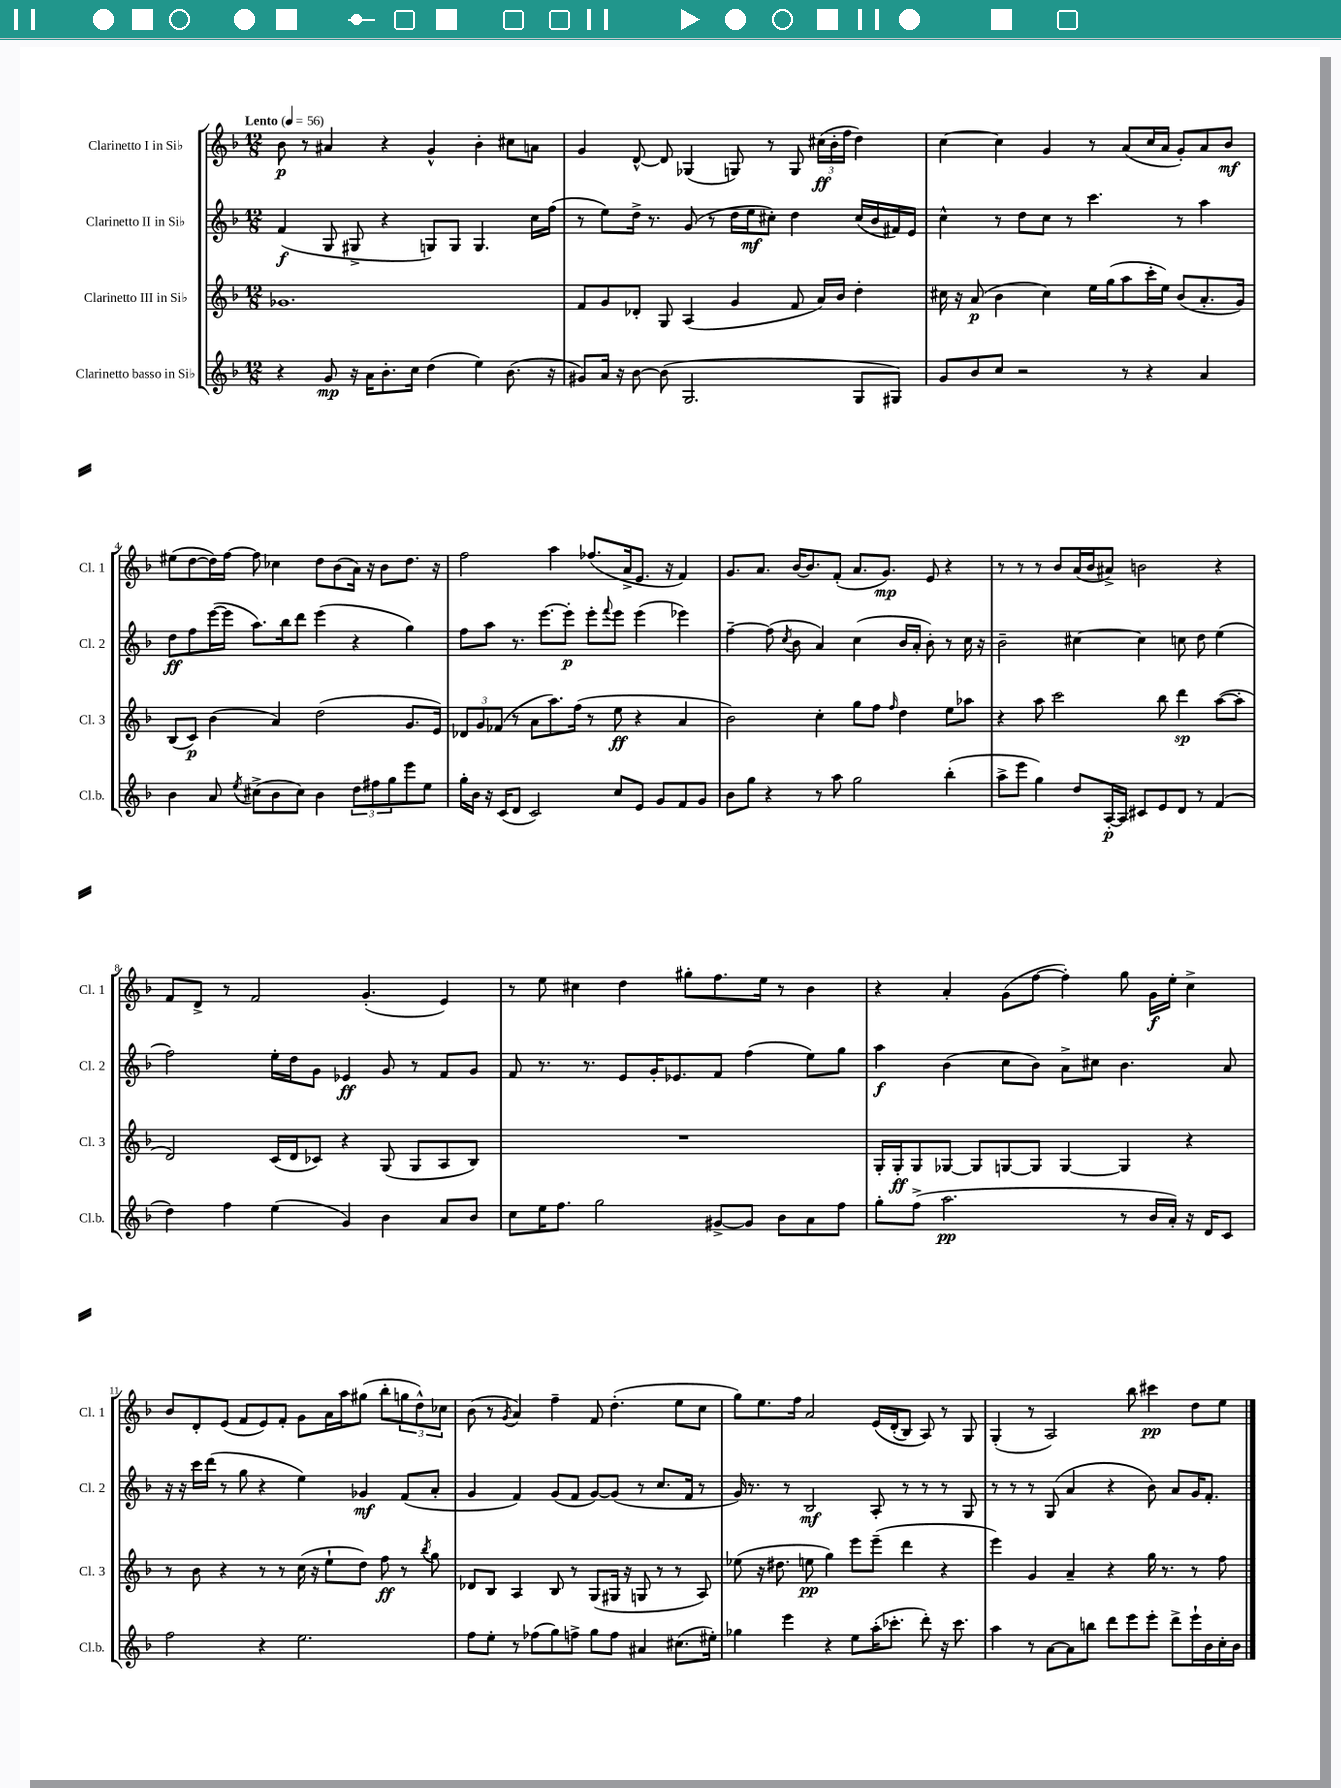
<<
\new StaffGroup <<
\new Staff = "s0" \with { instrumentName = "Clarinetto I in Sib" shortInstrumentName = "Cl. 1" } {
    \clef treble \key f \major \numericTimeSignature \time 12/8 \tempo "Lento" 4 = 56
    bes'8\p r8 ais'4 r4 g'4-^ bes'4-. cis''8 a'8 |
    g'4 d'8~-^ d'8 ges4( g8) r8 g8 \tuplet 3/2 { cis''16\ff( bes'16-. f''16 } d''4) |
    c''4~ c''4 g'4 r8 a'8( c''16 a'16 g'8-.) a'8 bes'8\mf |
    eis''8( d''8~ d''16) f''16~ f''8 ces''4 d''8 bes'8( a'16) r16 bes'8 d''8. r16 |
    f''2 a''4 fes''8.( a'16-> e'8. r16 f'4) |
    g'8. a'8. bes'16~ bes'8. f'8-.( a'8. g'8.\mp) e'8 r4 |
    r8 r8 r8 bes'8 a'16( bes'16 ais'8->) b'2 r4 |
    f'8 d'8-> r8 f'2 g'4.-.( e'4) |
    r8 e''8 cis''4 d''4 gis''8-. f''8. e''16 r8 bes'4 |
    r4 a'4-. g'8( f''8~ f''4-.) g''8 g'16\f e''16-. c''4-> |
    bes'8 d'8-. e'8( f'8 e'8) f'8-. g'8 a'16 a''16 gis''8( bes''8-. \tuplet 3/2 { g''8 d''8-^) ces''8 } |
    bes'8( r8 \acciaccatura { g'8 } a'4) f''4-- f'8 d''4.-.( e''8 c''8 |
    g''8) e''8. f''16 a'2 e'16\( d'16-.( bes8) a8\) r8 g8 |
    g4-.( r8 a2) bes''8 cis'''4\pp d''8 e''8 \bar "|." |
}
\new Staff = "s1" \with { instrumentName = "Clarinetto II in Sib" shortInstrumentName = "Cl. 2" } {
    \clef treble \key f \major \numericTimeSignature \time 12/8
    f'4\f( g8 gis8-> r4 g8) g8 g4. c''16 f''16( |
    r8 e''8) d''16-> r8. g'8( r8 d''16 e''16\mf cis''8-.) d''4 cis''16( bes'16 fis'16) e'16 |
    c''4-^ r8 d''8 c''8 r8 c'''4. r8 a''4 |
    d''8\ff f''8 e'''16~( e'''16 a''8.) bes''16 d'''8 e'''4( r4 g''4) |
    f''8 a''8 r8. e'''8.~ e'''8-.\p e'''8-. \appoggiatura { f'''8 } e'''8 e'''4( ees'''4) |
    f''4~-- f''8( \acciaccatura { c''8 } bes'8 a'4) c''4( bes'16 a'16-. bes'8-.) r8 c''16 r16 |
    bes'2-- cis''4~ cis''4 c''8 d''8 e''4( |
    f''2) e''16-. d''16 g'8 ees'4\ff g'8 r8 f'8 g'8 |
    f'8 r8. r8. e'8 g'16-. ees'8. f'8 f''4( e''8) g''8 |
    a''4\f bes'4( c''8 bes'8) a'8-> cis''8 bes'4. a'8 |
    r16 r16 c'''16 d'''16( r8 g''8 r4 e''4) ges'4\mf f'8( a'8-. |
    g'4 f'4) g'8( f'8 g'8~) g'8( r8 c''8. f'16 r8 |
    g'16) r8. r8 bes2\mf a8-. r8 r8 r8 g8 |
    r8 r8 r8 g8( a'4 r4 bes'8) a'8 g'16 f'8.-. \bar "|." |
}
\new Staff = "s2" \with { instrumentName = "Clarinetto III in Sib" shortInstrumentName = "Cl. 3" } {
    \clef treble \key f \major \numericTimeSignature \time 12/8
    ges'1. |
    f'8 g'8 des'8-. g8 a4( g'4 f'8 a'16) bes'16 d''4-. |
    cis''16 r16 a'8\p( bes'4 cis''4) e''16 g''16( a''8 c'''16-. e''16) bes'8( a'8.-. g'16) |
    bes8( c'8\p) bes'4( a'4) d''2( g'8. e'16) |
    \tuplet 3/2 { des'8 g'8 fes'8( } r8 a'8 a''8.) f''16( r8 e''8\ff r4 a'4 |
    bes'2) c''4-. g''8 f''8 \grace { f''16 } d''4 e''8 aes''8 |
    r4 a''8 c'''2 bes''8 d'''4\sp a''8~( a''8-. |
    d'2) c'16( d'16 ces'8) r4 g8( g8 a8 bes8) |
    R1. |
    g16-. g16-.\ff g8 ges8~ ges8 g8~ g8 g4~ g4 r4 |
    r8 bes'8 r4 r8 r8 c''16( r16 e''8-! d''8) f''8\ff r8 \acciaccatura { bes''8 } g''8 |
    des'8 bes8 a4 bes8 r8 g8( gis16 r16 g8 r8 r8 a8) |
    ees''8( r16 dis''8. e''8\pp g''4) e'''8 e'''8--( d'''4 r4 |
    e'''4) g'4 a'4-- r4 g''16 r8. r8 f''8 \bar "|." |
}
\new Staff = "s3" \with { instrumentName = "Clarinetto basso in Sib" shortInstrumentName = "Cl.b." } {
    \clef treble \key f \major \numericTimeSignature \time 12/8
    r4 g'8\mp r16 a'16 bes'8.-. c''16 d''4( e''4) bes'8.( r16 |
    gis'8) a'16 r16 bes'8~ bes'8( g2. g8 gis8) |
    g'8 bes'8 c''8 r2 r8 r4 a'4 |
    bes'4 a'8 \acciaccatura { e''8 } cis''8->( bes'8 cis''8) bes'4 \tuplet 3/2 { d''8 fis''8 g''8 } e'''8 e''8 |
    g''16-. bes'16 r16 c'16( d'8 c'2) c''8 e'8 g'8 f'8 g'8 |
    bes'8 g''8 r4 r8 a''8 g''2 bes''4-.( |
    a''8-> e'''8 g''4) d''8 a16~-.\p a16 cis'8 e'8 d'8 r8 f'4( |
    d''4) f''4 e''4( g'4) bes'4 a'8 bes'8 |
    c''8 e''16 f''8. g''2 gis'8~-> gis'8 bes'8 a'8 f''8 |
    g''8-. f''8->( a''2.\pp r8 bes'16 a'16-.) r16 d'16 c'8 |
    f''2 r4 e''2. |
    f''8 e''8-. r8 fes''8( g''8) f''8-> g''8 f''8 ais'4 cis''8.( eis''16-.) |
    ges''4 e'''4 r4 e''8 a''16-.( ces'''8.-. d'''8-.) r16 ces'''8. |
    a''4 r8 a'8~ a'8 b''8 d'''8 e'''8 e'''8-. d'''8-> e'''16-! bes'16 c''16-. bes'16 \bar "|." |
}
>>
>>
